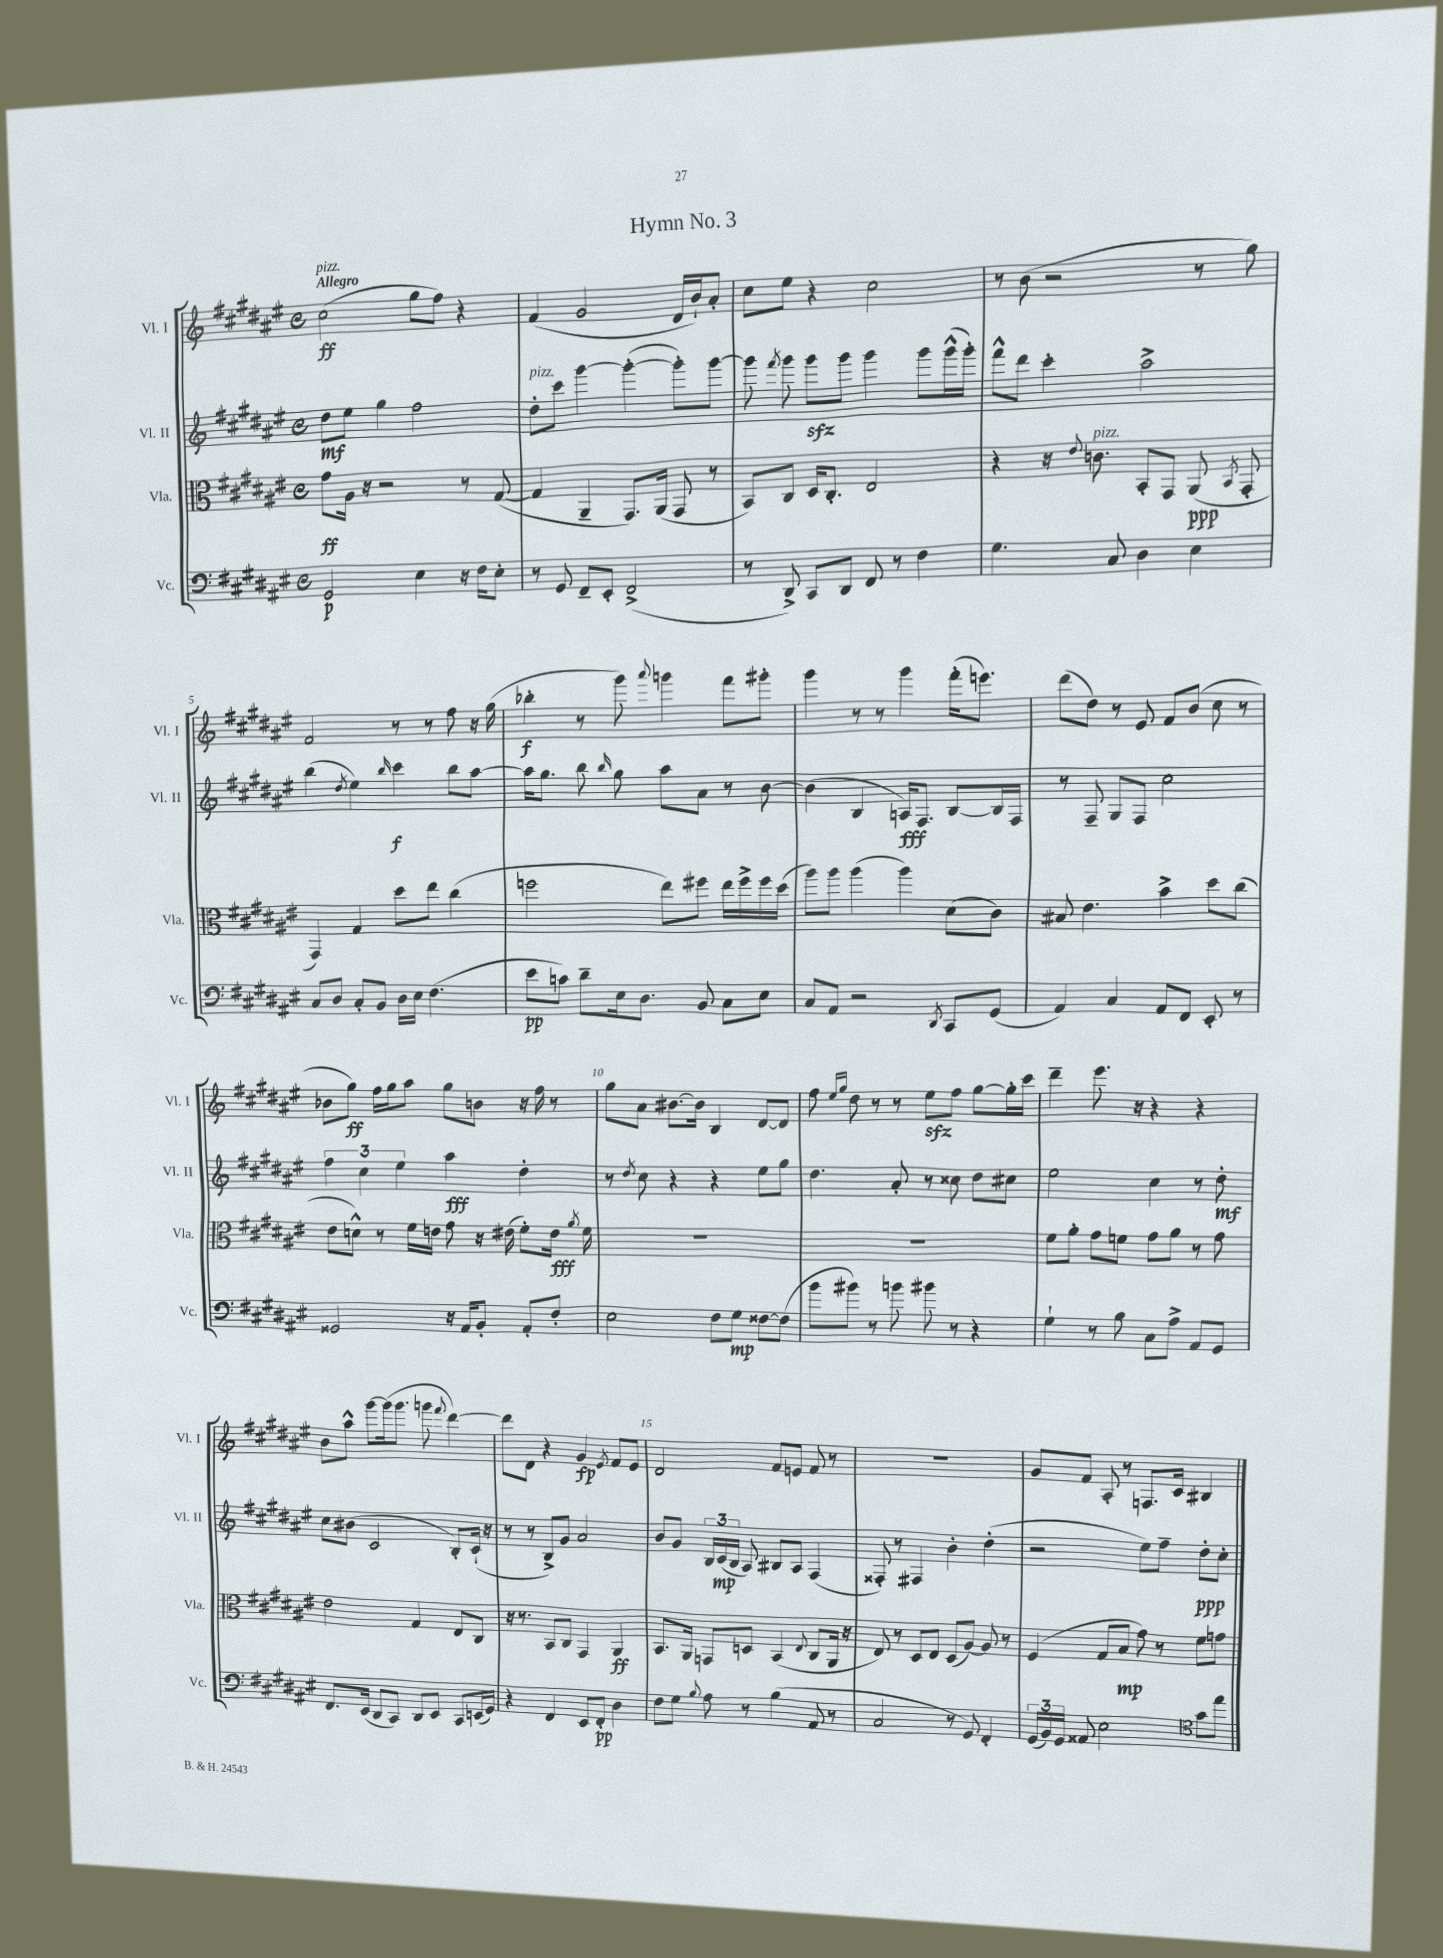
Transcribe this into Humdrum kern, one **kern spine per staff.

**kern	**kern	**kern	**kern
*staff4	*staff3	*staff2	*staff1
*clefF4	*clefC3	*clefG2	*clefG2
*k[f#c#g#d#a#e#]	*k[f#c#g#d#a#e#]	*k[f#c#g#d#a#e#]	*k[f#c#g#d#a#e#]
*M4/4	*M4/4	*M4/4	*M4/4
*met(c)	*met(c)	*met(c)	*met(c)
2GG#/	8g#\L	8dd#\L	(2cc#\
.	16A#\Jk	8ee#\J	.
.	16r	.	.
.	2r	4gg#\	.
4E#\	.	2ff#\	8gg#\L
.	.	.	8ff#\J)
16r	8r	.	4r
16F#\LK	.	.	.
8E#'\J	([8G#/	.	.
=	=	=	=
8r	4G#/]	8dd#'\L	(4f#/
8GG#/	.	8ccc#\J	.
8FF#~/L	4AA#~/	[4ggg#\	2g#/
8EE#'/J	.	.	.
(2FF#^/	8.GG#/L)	(4ggg#'\_	.
.	(16AA#/Jk	.	.
.	8GG#/	8ggg#'\]L)	16d#/LL
.	.	.	16b`/J)
.	8r	[8ggg#\J	8a#'/J
=	=	=	=
8r	8BB/L)	8ggg#\]	8cc#\L
.	.	8qfff#/	.
8DD#^/)	8C#/J	8ggg#\	8ee#\J
8CC#/L	16D#/LK	8ggg#\L	4r
.	8.C#'/J	.	.
8DD#/J	.	8ggg#\J	.
8FF#/	2E#/	4ggg#\	2cc#\
8r	.	.	.
4F#\	.	8ggg#\L	.
.	.	(16ggg#^^\L	.
.	.	16ggg#'\JJ)	.
=	=	=	=
4.G#\	4r	8fff#^^\L	8r
.	.	8ddd#\J	(8b\
.	16r	4ccc#'\	2r
.	8qqe#/	.	.
.	8.c\	.	.
8C#/	.	.	.
4D#\	8BB'/L	2aa#^\	.
.	8GG#/J	.	.
4E#\	(8AA#/	.	8r
.	8qBB/	.	.
.	8GG#'/	.	8gg#\)
=	=	=	=
8C#/L	4GG#/)	(4bb\	2f#/
8D#/J	.	.	.
.	.	8qdd#/	.
8C#'/L	4G#/	4ee#\)	.
8BB/J	.	.	.
.	.	16qqbb/	.
16D#\LL	8dd#\L	4ccc#\	8r
16E#\JJ	.	.	.
(4.F#\	8ee#\J	.	8r
.	(4cc#\	8bb\L	8ff#\
.	.	[8aa#\J	16r
.	.	.	(16gg#\
=	=	=	=
8e#\L	2ff\	16aa#\]LK	4bb-'\
.	.	8.gg#\J	.
8c\J)	.	.	.
8d#~\L	.	8bb\	8r
.	.	16qqbb/	.
16E#\k	.	8gg#\	8ggg#\)
8.D#\J	.	.	.
.	.	.	8qqaaa#/
.	8ee#\L)	8aa#\L	4ggg\
8BB/	8ff#\J	8a#\J	.
8C#\L	16ee#\LL	8r	8fff#\L
.	16ff#^\	.	.
8E#\J	16ff#\	[8b\	8ggg#'\J
.	(16dd#\JJ	.	.
=	=	=	=
8C#/L	8aa#\L)	(4b\]	4ggg#\
8AA#/J	8aa#\J	.	.
2r	(4aa#\	4B/	8r
.	.	.	8r
.	4aa#\)	16A/LK)	4ggg#\
.	.	8.F#/J	.
8qDD#/	.	.	.
8CC#/L	(8d#\L	[8B/L	(16fff#'\LK
.	.	.	8.eee\J)
(8GG#/J	8c#\J)	16B/]L	.
.	.	16F#/JJ	.
=	=	=	=
4AA#/)	8B#/	8r	(8ddd#\L
.	4.e#\	8F#~/	8dd#\J)
4C#/	.	8G#/L	8r
.	.	8F#/J	8e#/
8AA#/L	4b^\	2cc#\	8f#/L
8FF#/J	.	.	(8b/J
8EE#'/	8dd#\L	.	8cc#\
8r	(8cc#\J	.	8r
=	=	=	=
2GG##/	8e#\L	6ff#\	8b-\L
.	8d^^\J)	.	8gg#\J)
.	.	6cc#\	.
.	8r	.	16ff#\LL
.	.	.	16gg#\J
.	.	6ee#\	.
.	16f#\LL	.	8aa#\J
.	16e\JJ	.	.
16r	8g#\	4aa#\	8gg#\L
16AA#/LK	.	.	.
8BB'/J	16r	.	8b\J
.	(16e#\	.	.
8AA#'/L	8f#'\L)	4dd#'\	16r
.	.	.	16ff#\
8F#'/J	16e#\Jk	.	8r
.	8qa#/	.	.
.	16f#\	.	.
=	=	=	=
2E#\	1r	8r	8gg#\L
.	.	8qdd#/	.
.	.	8cc#\	8a#\J
.	.	4r	[8.b#\L
.	.	.	16b#\]Jk
8F#\L	.	4r	4B/
8G#\J	.	.	.
[8F##\L	.	8ee#\L	[8d#/L
(8F##\]J	.	8gg#\J	8d#/]J
=	=	=	=
8b\L	1r	4.dd#\	8ff#\
.	.	.	16qqee#/LL
.	.	.	16qqgg#/JJ
8b#\J)	.	.	8dd#\
8r	.	.	8r
8b\	.	8a#'/	8r
8b#\	.	8r	8ee#\L
8r	.	8cc##\	8ff#\J
4r	.	8dd#\L	[8gg#\L
.	.	8cc#\J	16gg#'\]L
.	.	.	16ccc#\JJ
=	=	=	=
4G#`\	8f#\L	2ee#\	4ddd#~\
.	8a#'\J	.	.
8r	8g#\L	.	8.eee#\
8B\	8f\J	.	.
.	.	.	16r
8C#\L	8g#\L	4cc#\	4r
8A#^\J	8a#\J	.	.
8AA#/L	8r	8r	4r
8GG#/J	8g#\	8dd#'\	.
=	=	=	=
8.FF#/L	2e#\	8cc#\L	8b\L
.	.	(8b#\J	8aa#^^\J
(16EE#/Jk	.	.	.
8DD#/L	.	2c#/	[8ggg#\L
8CC#/J)	.	.	(16ggg#\]k
.	.	.	8.ggg#\J
8DD#/L	4G#/	.	.
8EE#/J	.	.	8ggg\
.	.	.	8qqfff#/
8CC#/L	8E#/L	8B'/L)	[4ddd#\)
(16EE/L	8C#/J	(16c#`/Jk	.
16GG#/JJ)	.	16r	.
=	=	=	=
4r	16r	8r	8ddd#\]L
.	8.r	.	.
.	.	8r	8d#\J
4FF#/	8BB/L	8B^/L)	4r
.	8C#/J	8g#/J	.
8EE#/L	4GG#/	2a#/	4g#/
8FF#'/J	.	.	.
.	.	.	8qe#/
4D#\	4AA#/	.	8f#/L
.	.	.	8e#/J
=	=	=	=
8F#\L	8.BB/L	8b/L	2d#/
8G#\J	.	8g#/J	.
.	16AA#/Jk	.	.
8qqB/	.	.	.
8A#\	8GG/L	24B/LL	.
.	.	(24c#/	.
.	.	24B/JJ	.
8r	8D/J	8A#/)	.
(4B\	(4BB/	8B#/L	8f#/L
.	.	8A#/J	8e/J
.	8qqE#/	.	.
8AA#/	8C#/L	(4F#/	8f#/
8r	16AA#/Jk	.	8r
.	16r	.	.
=	=	=	=
2C#/	8E#/)	8F##'/)	1r
.	8r	8r	.
.	8D#/L	4F#/	.
.	8E#/J	.	.
8r	(8D#/L	4b'\	.
8GG#/)	[8A#/J)	.	.
4FF#'/	8A#/]	(4dd#'\	.
.	8r	.	.
=	=	=	=
(24GG#/LL	(4F#/	2r	8g#/L
24BB/)	.	.	.
24GG#/JJ	.	.	.
8AA##/	.	.	8f#/J
2E#\	8G#/L	.	8A#'/
.	8B/J	.	8r
.	8g#\)	8ee#\L)	8.F/L
.	8r	8ff#~\J	.
.	.	.	16c#/Jk
*clefC4	*	*	*
8g#\L	8f#\L	8dd#'\L	4B#/
8ee#\J	8g\J	8cc#'\J	.
==	==	==	==
*-	*-	*-	*-
